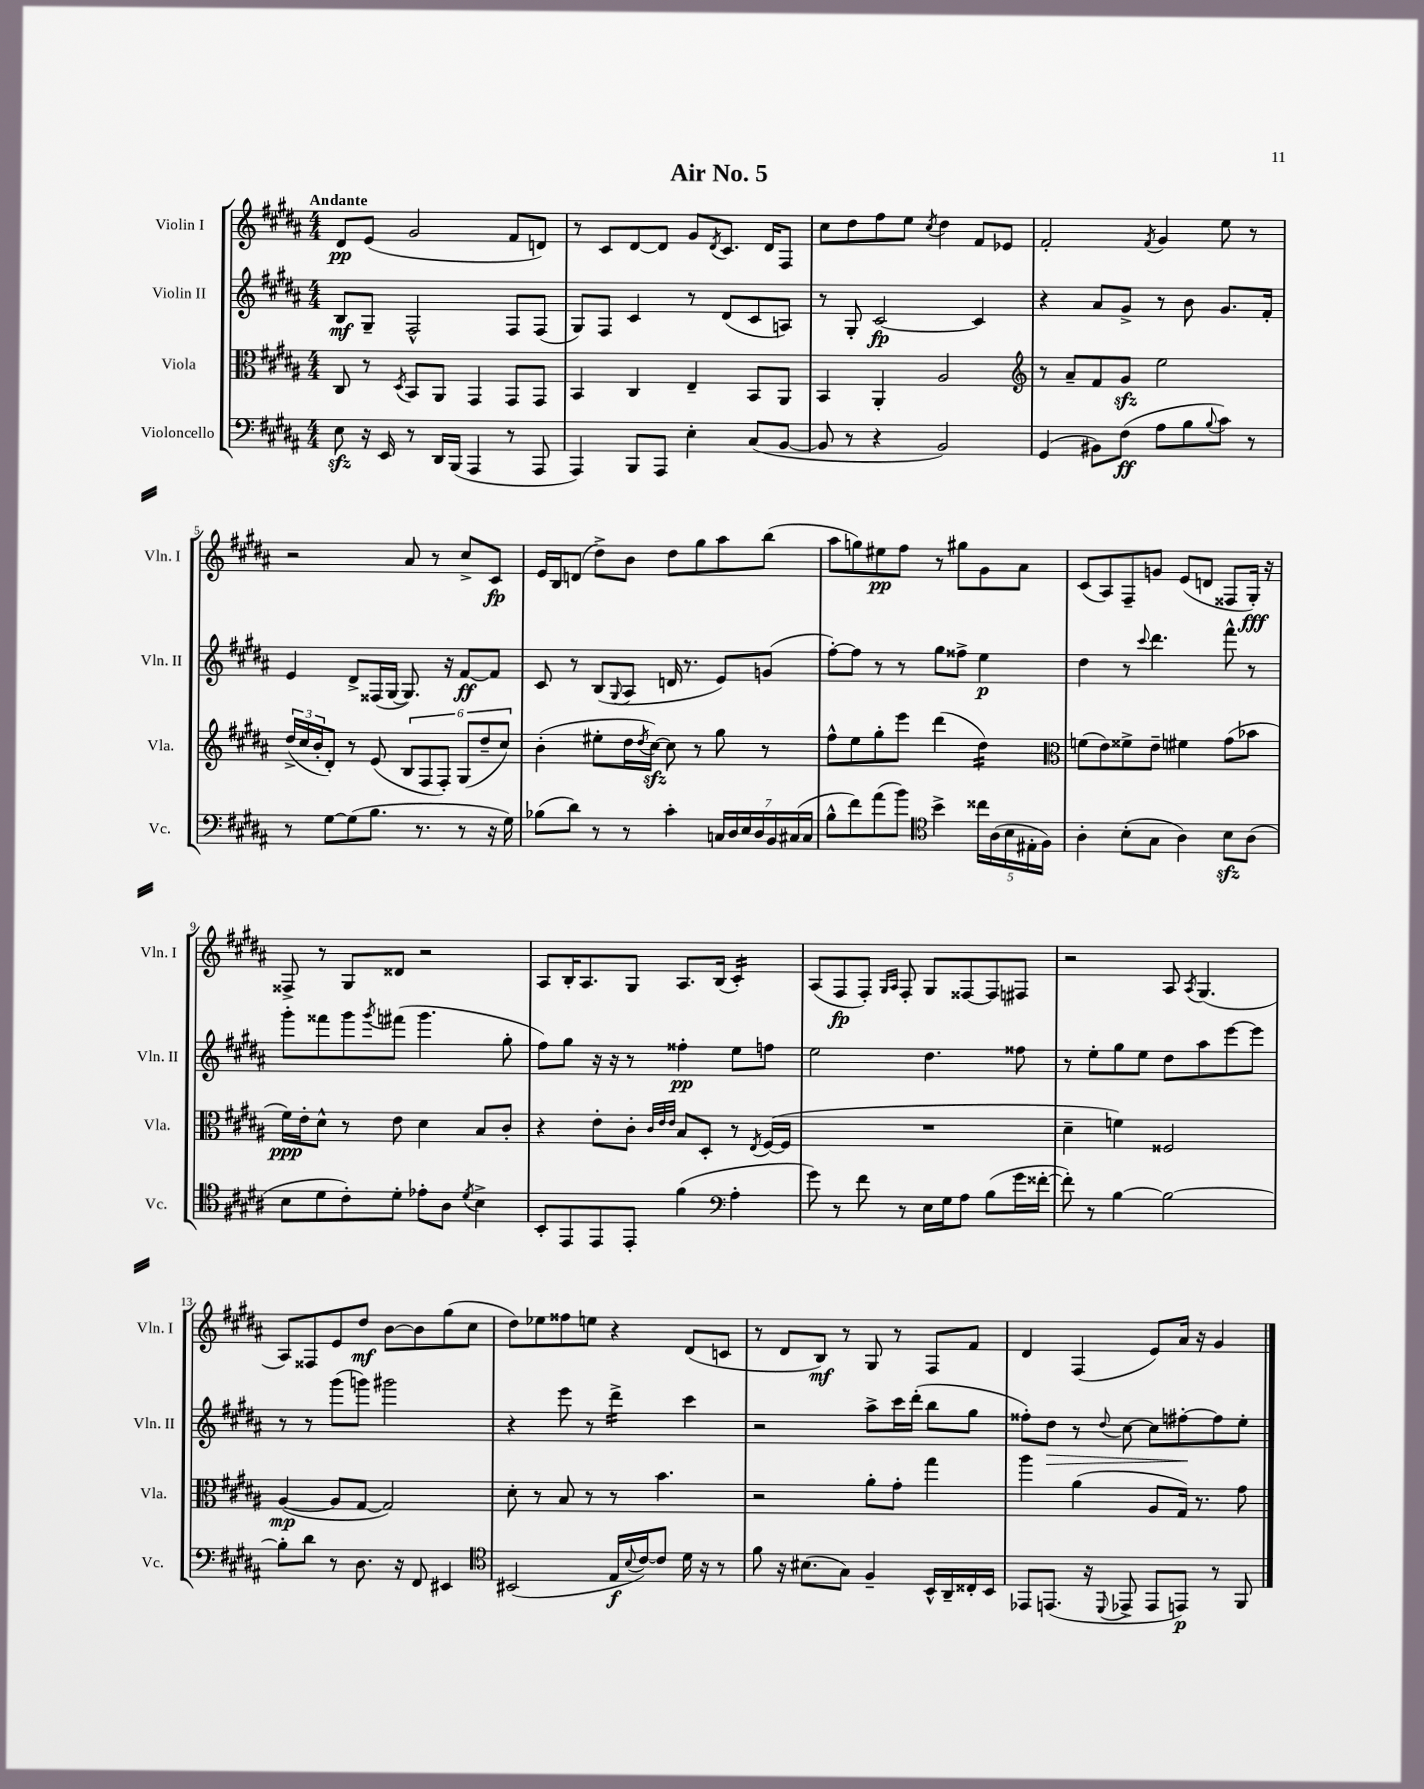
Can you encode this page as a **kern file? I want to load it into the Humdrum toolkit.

**kern	**kern	**kern	**kern
*staff4	*staff3	*staff2	*staff1
*clefF4	*clefC3	*clefG2	*clefG2
*k[f#c#g#d#a#]	*k[f#c#g#d#a#]	*k[f#c#g#d#a#]	*k[f#c#g#d#a#]
*M4/4	*M4/4	*M4/4	*M4/4
8E\	8C#/	8B/L	8d#/L
16r	8r	8G#~/J	(8e/J
16EE/	.	.	.
.	8qD#/	.	.
8r	8BB/L	2F#^^/	2g#/
16DD#/LL	8AA#/J	.	.
(16BBB/JJ	.	.	.
4AAA#/	4GG#/	.	.
8r	8GG#/L	8F#/L	8f#/L
8AAA#/	8GG#/J	(8F#/J	8d/J)
=	=	=	=
4AAA#/)	4BB/	8G#/L)	8r
.	.	8F#/J	8c#/L
8BBB/L	4C#/	4c#/	[8d#/
8AAA#/J	.	.	8d#/]J
4E'\	4E~/	8r	8g#/L
.	.	.	8qd#/
.	.	(8d#/L	8.c#/J
(8C#/L	8BB/L	8c#/	.
.	.	.	16d#/LK
[8BB/J	8AA#/J	8A/J)	8F#/J
=	=	=	=
8BB/]	4BB/	8r	8cc#\L
8r	.	8G#'/	8dd#\
4r	4AA#'/	[2c#/	8ff#\
.	.	.	8ee\J
.	.	.	8qcc#/
2BB/)	2A#/	.	4dd#\
.	.	4c#/]	8f#/L
.	.	.	8e-/J
=	=	=	=
*	*clefG2	*	*
(4GG#/	8r	4r	2f#'/
.	8a#~/L	.	.
8BB#\L)	8f#/	8a#/L	.
(8F#\J	8g#/J	8g#^/J	.
.	.	.	8qf#/
8A#\L	2ee\	8r	4g#/
8B\	.	8b\	.
8qqB/	.	.	.
8c#\J)	.	8.g#/L	8ee\
8r	.	.	8r
.	.	16f#'/Jk	.
=	=	=	=
8r	(24dd#^/LL	4e/	2r
.	24cc#/	.	.
.	24b'/J	.	.
[8G#\L	8d#'/J)	.	.
(8G#\]	8r	8d#^/L	.
8.B\J	(8e/	(16F##/L	.
.	.	[16G#/JJ	.
.	12B/L	8.G#/])	8a#/
8.r	.	.	.
.	12F#/	.	.
.	.	.	8r
.	12F#'/J)	.	.
.	.	16r	.
8r	(12G#/L	[8f#/L	8cc#^/L
.	12dd#~/	.	.
16r	.	8f#/]J	8c#/J
.	12cc#/J)	.	.
16G#\)	.	.	.
=	=	=	=
(8B-\L	(4b'\	8c#/	16e/LL
.	.	.	16B/J
8d#\J)	.	8r	(8d/J
8r	8ee#'\L	(8B/L	8dd#^\L)
.	.	8qqG#/	.
8r	16dd#\L	8A#/J	8b\J
.	8qdd#/	.	.
.	[16cc#\JJ)	.	.
4c#'\	8cc#\]	16d/	8dd#\L
.	.	8.r	.
.	8r	.	8gg#\
28C/LL	8gg#\	8e/L)	8aa#\
28D#/	.	.	.
28E/	.	.	.
28D#/	.	.	.
.	8r	(8g/J	(8bb\J
28BB/	.	.	.
(28C#/	.	.	.
28C#/JJ	.	.	.
=	=	=	=
8B^^\L	8ff#^^\L	[8ff#'\L)	8aa#\L
8f#\)	8ee\	8ff#\]J	8gg\)
(8a#\	8gg#'\	8r	8ee#\
8b\J)	8eee\J	8r	8ff#\J
*clefC4	*	*	*
4b^\	(4ddd#\	8gg#\L	8r
.	.	8ff##^\J	8gg#\L
20cc##\LL	4dd#\)	4ee\	8g#\
(20A#\	.	.	.
20B\	.	.	.
.	.	.	8a#\J
20E#'\	.	.	.
20F#\JJ)	.	.	.
=	=	=	=
*	*clefC3	*	*
4A#'\	(8f\L	4dd#\	(8c#/L
.	8e\)	.	8A#/)
(8B'\L	8f##^\	8r	8F#~/
.	.	8qqccc#/	.
8G#\J	8e~\J	4.ddd#\	8g/J
4A#\)	4f#\	.	(8e/L
.	.	.	8d/J
8B\L	(8g#\L	8fff#^^\	8F##/L
(8A#\J	8b-\J	8r	16G#'/Jk)
.	.	.	16r
=	=	=	=
8B\L	16f#\LL)	8ggg#'\L	8F##^/
.	16e'\J	.	.
8d#\	8d#^^\J	8fff##\	8r
8c#'\)	8r	8ggg#\	8G#/L
.	.	8qggg#/	.
8d#'\J	8e\	(8fff#\J	8d##/J
8e-'\L	4d#\	4.ggg#\	2r
8A#\J	.	.	.
8qd#/	.	.	.
4B^\	8B/L	.	.
.	8c#'/J	8gg#'\	.
=	=	=	=
8BB'/L	4r	8ff#\L)	8A#/L
8EE/	.	8gg#\J	16B'/K
.	.	.	8.A#/
8EE/	8e'\L	16r	.
.	.	16r	.
8EE'/J	8c#'\J	8r	8G#/J
.	32qqc#/LLL	.	.
.	32qqe/	.	.
.	32qqe/JJJ	.	.
(4f#\	8B/L	4ff##'\	8.A#/L
.	8D#'/J	.	.
.	.	.	(16B/Jk
*clefF4	*	*	*
4A#'\	8r	8ee\L	4c#'/)
.	8qE/	.	.
.	([16F#/LL	8ff\J	.
.	16F#/]JJ	.	.
=	=	=	=
8g#\)	1r	2ee\	(8A#/L
8r	.	.	8F#/
8f#\	.	.	8F#'/J)
.	.	.	16qqG#/LL
.	.	.	16qqA#/JJ
8r	.	.	8F#'/
16E\LL	.	4.dd#\	8G#/L
16G#\J	.	.	.
8A#\J	.	.	[8F##/
(8B\L	.	.	8F##/]
16g#\L	.	8ff##\	8F#/J
[16f##'\JJ	.	.	.
=	=	=	=
8f##'\])	4d#~\	8r	2r
8r	.	8ee'\L	.
[4B\	4f\)	8gg#\	.
.	.	8ee\J	.
2B\_	2F##/	8dd#\L	8A#/
.	.	.	8qA#/
.	.	8aa#\	(4.G#/
.	.	[8eee\	.
.	.	8eee\]J	.
=	=	=	=
8B'\]L	([4A#/	8r	8A#/L)
8d#\J	.	8r	8F##/
8r	8A#/]L	(8ggg#\L	8e/
8.D#\	[8G#/J	8ggg\J)	8dd#/J
.	2G#/])	2ggg#\	[8b\L
16r	.	.	.
8FF#/	.	.	8b\]
4EE#/	.	.	(8gg#\
.	.	.	8cc#\J
=	=	=	=
*clefC4	*	*	*
(2BB#/	8d#'\	4r	8dd#\L)
.	8r	.	8ee-\
.	8B/	8eee\	8ff##\
.	8r	8r	8ee\J
16E/LL	8r	4ddd#^\	4r
8qqB/	.	.	.
[16c#/J)	.	.	.
8c#/]J	4.b\	.	.
16d#\	.	4ccc#\	(8d#/L
16r	.	.	.
8r	.	.	8c/J
=	=	=	=
8f#\	2r	2r	8r
16r	.	.	8d#/L
(8.B#\L	.	.	.
.	.	.	8B/J)
8G#\J)	.	.	8r
4F#~/	8a#'\L	8aa#^\L	8G#/
.	8g#'\J	16ccc#\L	8r
.	.	(16ddd#'\JJ	.
16BB^^/LL	4gg#\	8bb\L	8F#/L
16AA#~/	.	.	.
16C##'/	.	8gg#\J	8f#/J
16BB/JJ	.	.	.
=	=	=	=
8EE-/L	4aa#\	8ff##'\L)	4d#/
(8.EE/J	.	8dd#\J	.
.	(4a#\	8r	(4F#/
16r	.	.	.
8qqDD#/	.	8qqdd#/	.
8EE-^/	.	[8cc#\	.
8EE-/L	8A#/L	8cc#\]L	8e/L)
8EE/J)	16G#/Jk)	[8ff#'\	16a#/Jk
.	8.r	.	16r
8r	.	8ff#\]	4g#/
8FF#/	8g#\	8ee'\J	.
==	==	==	==
*-	*-	*-	*-
